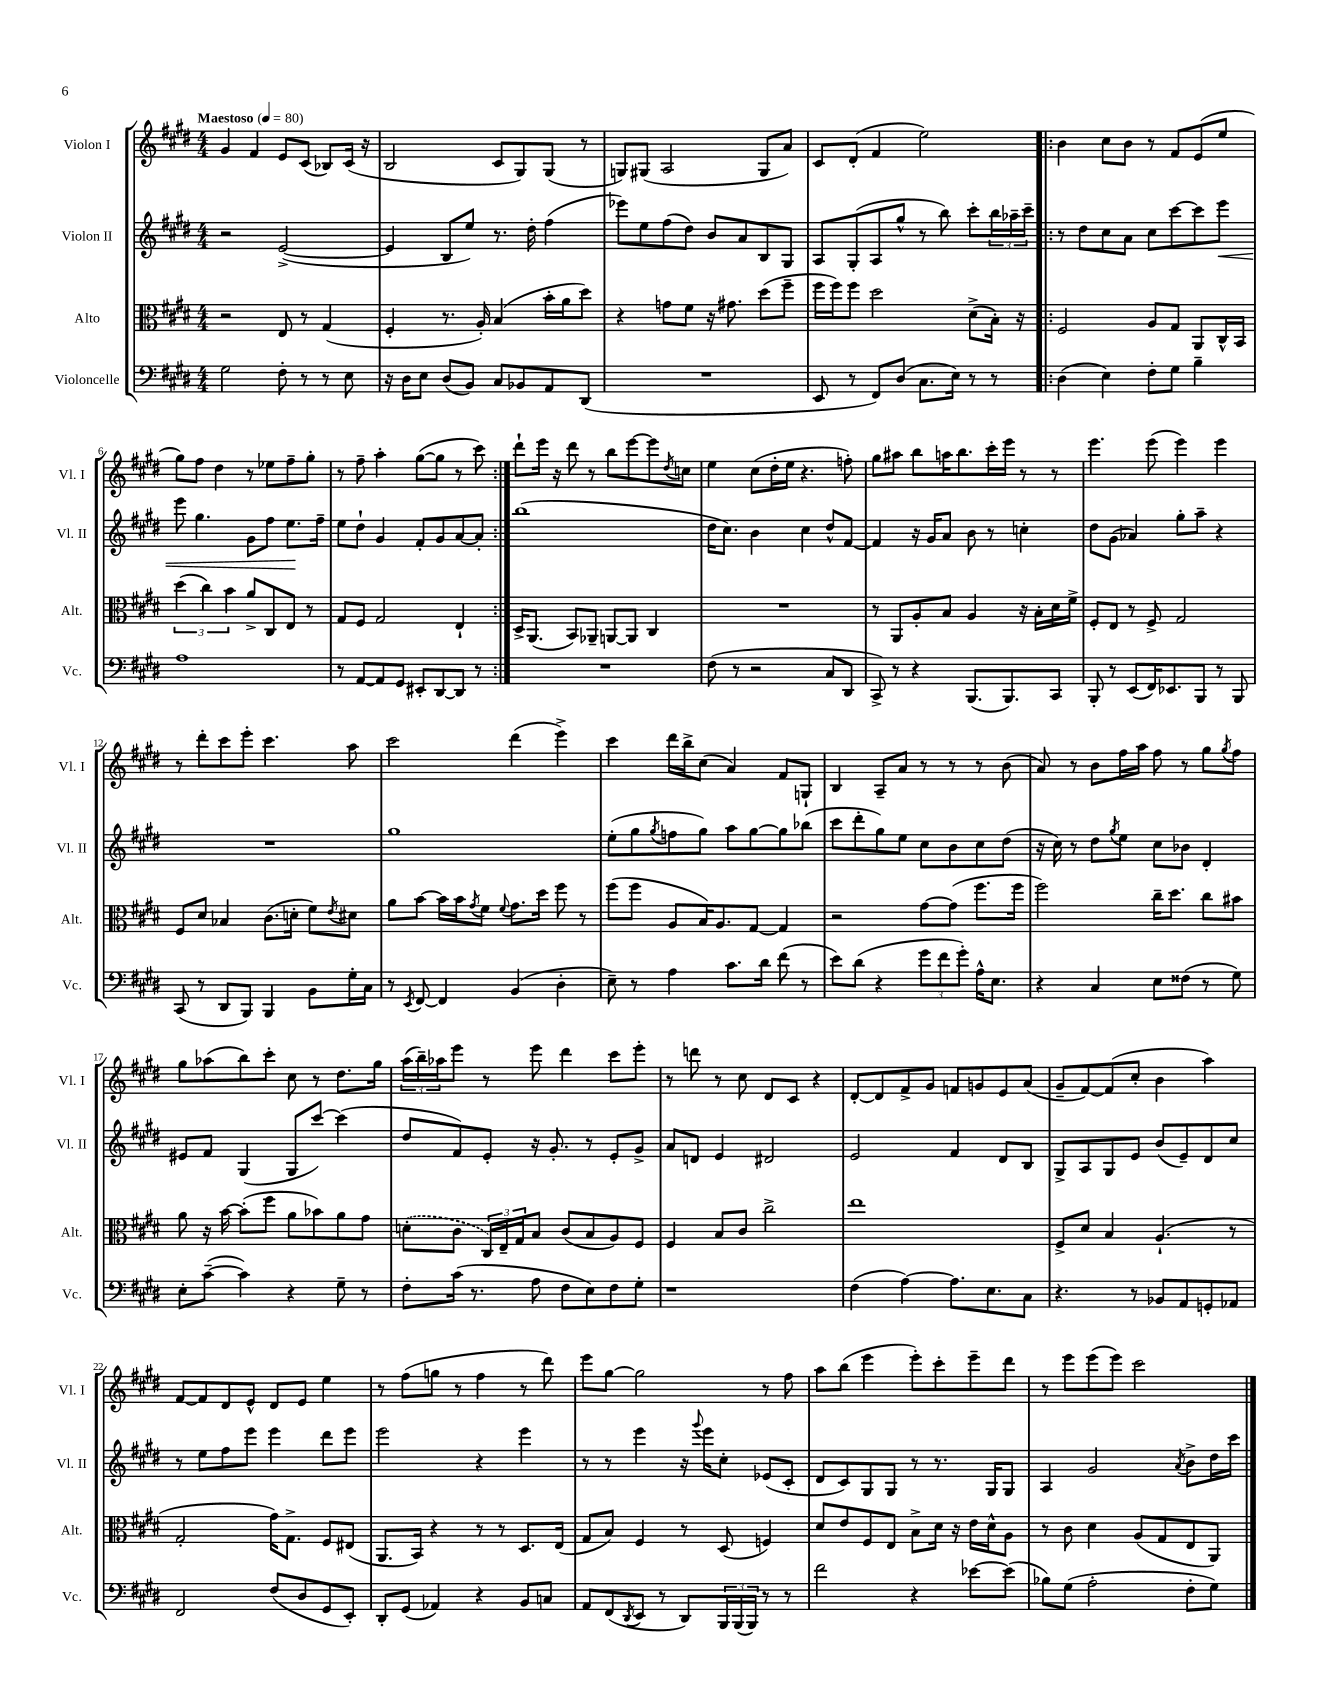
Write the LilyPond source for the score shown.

<<
\new StaffGroup <<
\new Staff = "s0" \with { instrumentName = "Violon I" shortInstrumentName = "Vl. I" } {
    \clef treble \key e \major \numericTimeSignature \time 4/4 \tempo "Maestoso" 4 = 80
    gis'4 fis'4 e'8 cis'8( bes8) cis'16( r16 |
    b2 cis'8 gis8) gis8( r8 |
    g8) gis8( a2 gis8 a'8) |
    cis'8 dis'8-.( fis'4 e''2) |
    \repeat volta 2 { b'4 cis''8 b'8 r8 fis'8 e'8( e''8 |
    gis''8) fis''8 dis''4 r8 ees''8 fis''8-- gis''8-. |
    r8 fis''8-- a''4-. gis''8~( gis''8 r8 cis'''8) | }
    dis'''8-! e'''16 r16 dis'''8 r8 b''8 e'''8~ e'''8 \acciaccatura { dis''8 } c''8 |
    e''4 cis''8( dis''16-. e''16 r4. f''8-.) |
    gis''8 ais''8 b''8 a''16 b''8. cis'''16-. e'''16 r8 r8 |
    e'''4. e'''8( e'''4) e'''4 |
    r8 dis'''8-. cis'''8 e'''8-. cis'''4. a''8 |
    cis'''2 dis'''4( e'''4->) |
    cis'''4 dis'''16 b''16-> cis''8( a'4) fis'8 g8-! |
    b4 a8-- a'8 r8 r8 r8 b'8( |
    a'8) r8 b'8 fis''16 a''16 fis''8 r8 gis''8 \acciaccatura { gis''8 } fis''8 |
    gis''8 aes''8( b''8) cis'''8-. cis''8 r8 dis''8. gis''16 |
    \tuplet 3/2 { a''16( b''16--) aes''16 } e'''8 r8 e'''8 dis'''4 cis'''8 e'''8-. |
    r8 d'''8 r8 cis''8 dis'8 cis'8 r4 |
    dis'8~-. dis'8 fis'8-> gis'8 f'8 g'8 e'8 a'8( |
    gis'8-- fis'8~) fis'8( cis''8-. b'4 a''4) |
    fis'8~ fis'8 dis'8 e'8-^ dis'8 e'8 e''4 |
    r8 fis''8( g''8 r8 fis''4 r8 dis'''8) |
    e'''8 gis''8~ gis''2 r8 fis''8 |
    a''8 b''8( e'''4 e'''8-.) cis'''8-. e'''8-- dis'''8 |
    r8 e'''8 e'''8( e'''8) cis'''2 \bar "|." |
}
\new Staff = "s1" \with { instrumentName = "Violon II" shortInstrumentName = "Vl. II" } {
    \clef treble \key e \major \numericTimeSignature \time 4/4
    r2 e'2~->( |
    e'4 b8 e''8) r8. dis''16-. fis''4( |
    ees'''8) e''8 fis''8( dis''8) b'8 a'8 b8 gis8 |
    a8 gis8-.( a8 gis''8-^ r8 b''8) cis'''8-. \tuplet 3/2 { b''16 aes''16-- cis'''16-- } |
    \repeat volta 2 { r8 dis''8 cis''8 a'8 cis''8 cis'''8~ cis'''8 e'''8\< |
    e'''8 gis''4. gis'8 fis''8 e''8.\! fis''16-- |
    e''8 dis''8-! gis'4 fis'8-. gis'8 a'8~ a'8-. | }
    b''1( |
    dis''16 cis''8.) b'4 cis''4 dis''8-^ fis'8~ |
    fis'4 r16 gis'16 a'8 b'8 r8 c''4-. |
    dis''8 gis'8( aes'4) gis''8-. a''8-- r4 |
    R1 |
    gis''1 |
    e''8-.( gis''8 \acciaccatura { gis''8 } f''8 gis''8) a''8 gis''8~ gis''8 bes''8( |
    cis'''8 dis'''8-. gis''8) e''8 cis''8 b'8 cis''8 dis''8( |
    r16 cis''16) r8 dis''8 \acciaccatura { gis''8 } e''8 cis''8 bes'8 dis'4-. |
    eis'8 fis'8 gis4( gis8 cis'''8~) cis'''4( |
    dis''8 fis'8) e'8-. r16 gis'8.-. r8 e'8-. gis'8-> |
    a'8 d'8 e'4 dis'2 |
    e'2 fis'4 dis'8 b8 |
    gis8-> a8 gis8 e'8 b'8( e'8--) dis'8 cis''8 |
    r8 e''8 fis''8 e'''8 e'''4 dis'''8 e'''8 |
    e'''2 r4 e'''4 |
    r8 r8 e'''4 r16 \appoggiatura { gis'''8 } e'''16 cis''8-. ees'8( cis'8-. |
    dis'8 cis'8) gis8 gis8 r8 r8. gis16 gis8 |
    a4 gis'2 \acciaccatura { a'8 } b'8-> dis''16 cis'''16 \bar "|." |
}
\new Staff = "s2" \with { instrumentName = "Alto" shortInstrumentName = "Alt." } {
    \clef alto \key e \major \numericTimeSignature \time 4/4
    r2 e8 r8 gis4( |
    fis4-. r8. a16-.) b4( b'16-. a'16 dis''8) |
    r4 g'8 fis'8 r16 gis'8. dis''8( fis''8-- |
    fis''16 fis''16) fis''8 dis''2 dis'8->( b16-.) r16 |
    \repeat volta 2 { fis2 a8 gis8 a,8 cis16-^ b,16 |
    \tuplet 3/2 { dis''4( cis''4) b'4 } a'8-> cis8 e8 r8 |
    gis8 fis8 gis2 e4-! | }
    dis16-> a,8.( b,8) aes,8-- a,8~ a,8 cis4 |
    R1 |
    r8 a,8 a8-. b8 a4 r16 b16-. dis'16 fis'16-> |
    fis8-. e8 r8 fis8-> gis2 |
    fis8 dis'8 bes4 cis'8.( d'16-. fis'8) \acciaccatura { e'8 } dis'8 |
    a'8 b'8~ b'16 b'16 \acciaccatura { gis'8 } fis'8 \appoggiatura { fis'8 } gis'8. dis''16 fis''8 r8 |
    fis''8( fis''8 a8 b16) a8. gis8~ gis4 |
    r2 gis'8~ gis'8( fis''8. fis''16 |
    fis''2) cis''16-- dis''8. cis''8 bis'8 |
    a'8 r16 b'16~ b'8-.( fis''8 a'8 bes'8) a'8 gis'8 |
    \once \slurDashed d'8-.( cis'8 \tuplet 3/2 { cis16) e16-- gis16 } b8 cis'8( b8 a8) fis8 |
    fis4 b8 cis'8 cis''2-> |
    e''1 |
    fis8-> dis'8 b4 a4.-!( r8 |
    gis2-. gis'16) gis8.-> fis8 eis8( |
    a,8. b,16) r4 r8 r8 dis8. e16( |
    gis8 b8) fis4 r8 dis8( f4) |
    dis'8 e'8 fis8 e8 b8-> dis'16 r16 e'16 dis'16-^ a8 |
    r8 cis'8 dis'4 a8( gis8 e8 a,8) \bar "|." |
}
\new Staff = "s3" \with { instrumentName = "Violoncelle" shortInstrumentName = "Vc." } {
    \clef bass \key e \major \numericTimeSignature \time 4/4
    gis2 fis8-. r8 r8 e8 |
    r16 dis16 e8 dis8( b,8) cis8 bes,8 a,8 dis,8( |
    R1 |
    e,8 r8 fis,8) dis8( cis8. e16) r8 r8 |
    \repeat volta 2 { dis4( e4) fis8-. gis8 b4-- |
    a1 |
    r8 a,8~ a,8 gis,8 eis,8-. dis,8~ dis,8 r8 | }
    R1 |
    fis8( r8 r2 cis8 dis,8 |
    cis,8->) r8 r4 b,,8.( b,,8.) cis,8 |
    b,,8-. r8 e,8( fis,16) ees,8. b,,8 r8 b,,8 |
    cis,8( r8 dis,8 b,,8) b,,4 b,8 gis16-. cis16 |
    r8 \acciaccatura { e,8 } fis,8~ fis,4 b,4( dis4-. |
    e8--) r8 a4 cis'8. dis'16 fis'8( r8 |
    e'8) dis'8( r4 \tuplet 3/2 { gis'8 fis'8 gis'8-.) } a16-^ e8. |
    r4 cis4 e8 fisis8( r8 gis8) |
    e8-. cis'8~--( cis'4) r4 gis8-- r8 |
    fis8-. cis'16( r8. a8 fis8 e8) fis8 gis8-. |
    r1 |
    fis4( a4~) a8. e8. cis8 |
    r4. r8 bes,8 a,8 g,8-. aes,8 |
    fis,2 fis8( dis8 gis,8 e,8-.) |
    dis,8-. gis,8( aes,4) r4 b,8 c8 |
    a,8 fis,8( \acciaccatura { dis,8 } e,8 r8 dis,8) \tuplet 3/2 { b,,16 b,,16( b,,16) } r8 r8 |
    fis'2 r4 ees'8~ ees'8( |
    bes8) gis8( a2-. fis8-. gis8) \bar "|." |
}
>>
>>
